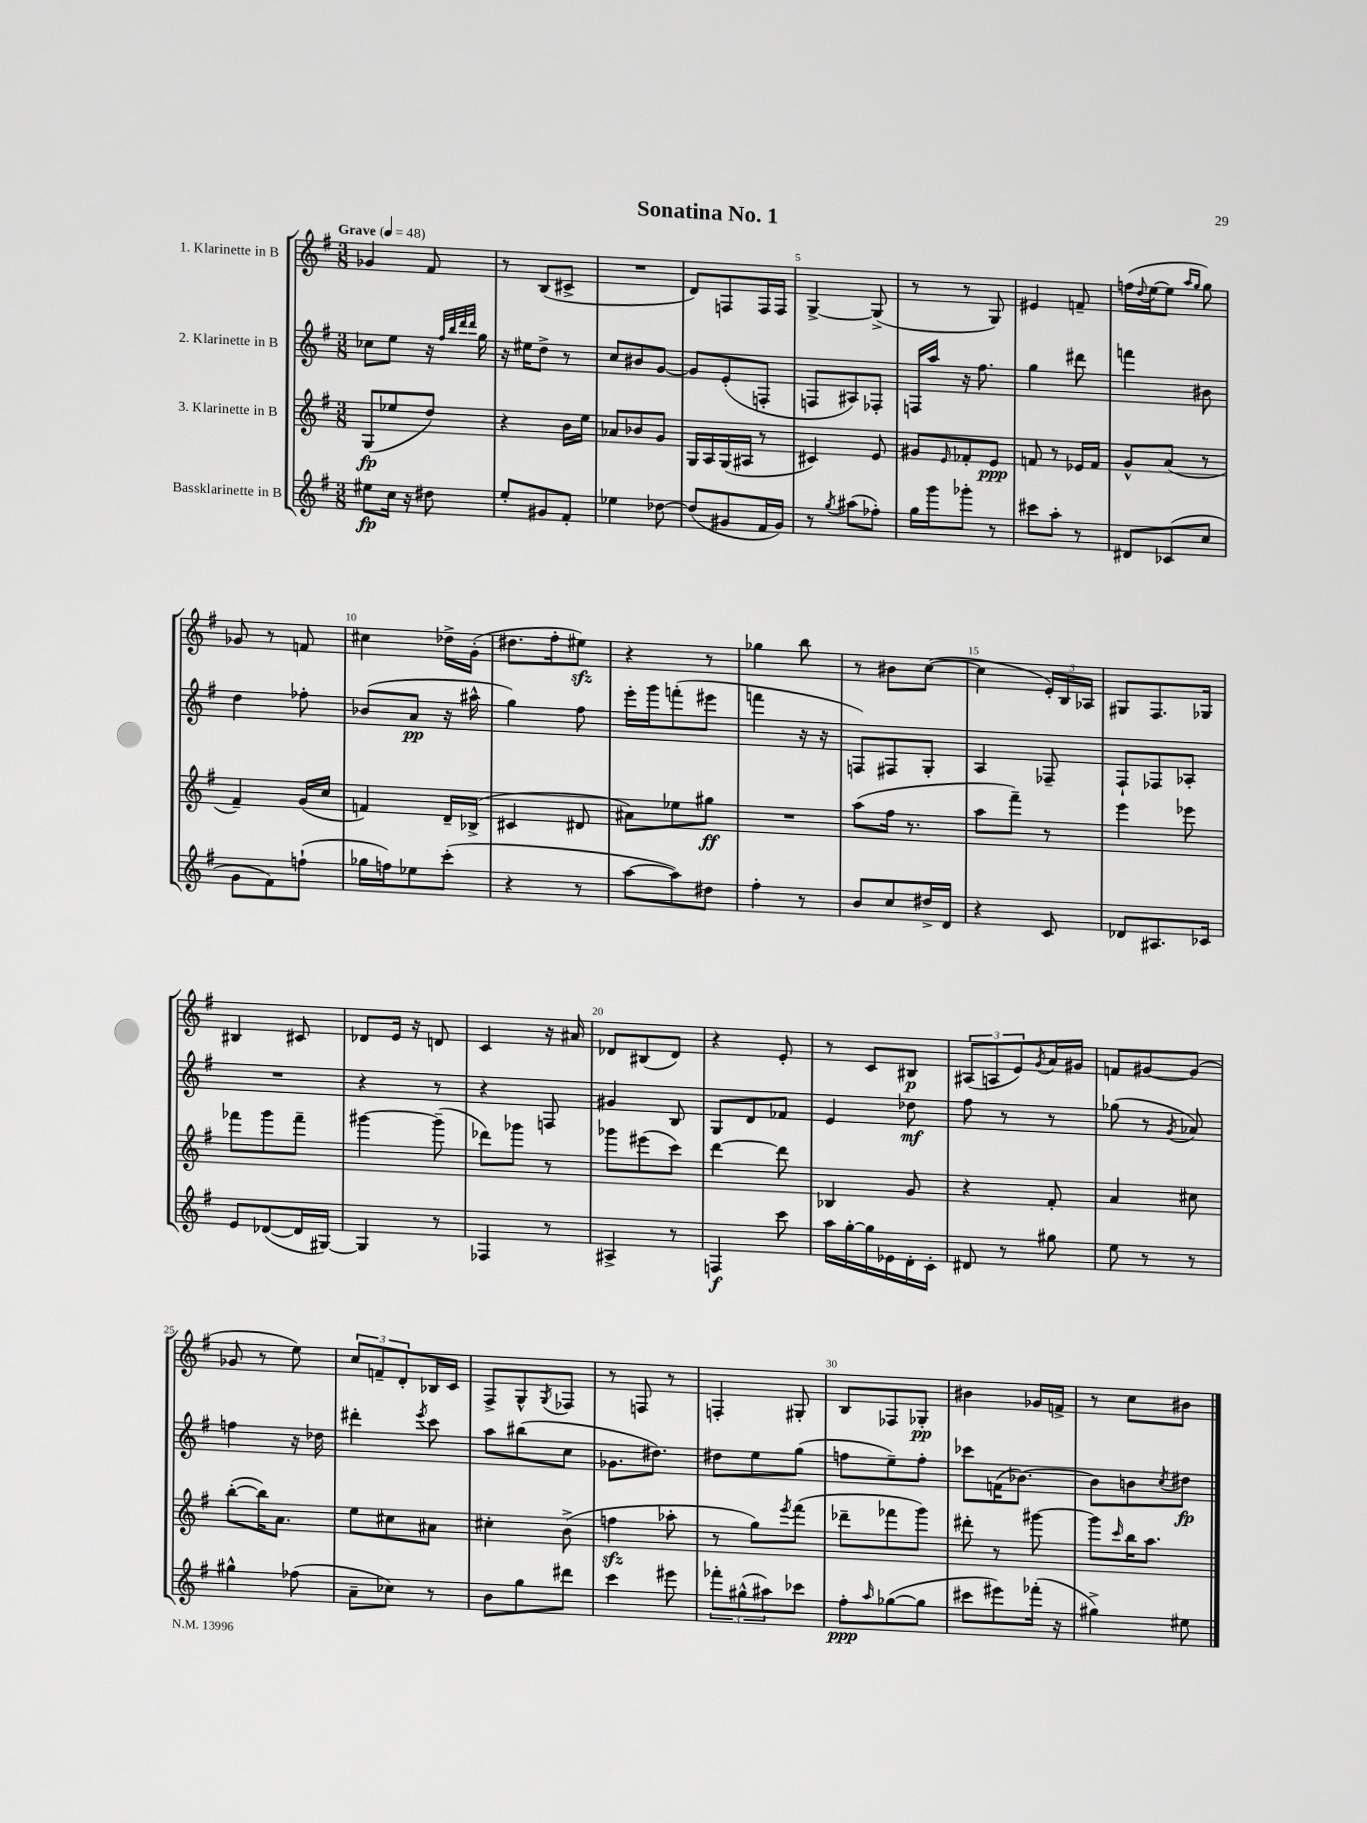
\header { title = "Sonatina No. 1" }
<<
\new StaffGroup <<
\new Staff = "s0" \with { instrumentName = "1. Klarinette in B" } {
    \clef treble \key g \major \numericTimeSignature \time 3/8 \tempo "Grave" 4 = 48
    ges'4 fis'8 |
    r8 b8( cis'8-> |
    R4. |
    d'8) f8 f16 f16 |
    g4~-> g8->( |
    r8 r8 g8) |
    eis'4 f'8-- |
    f''16( \appoggiatura { d''8 } e''16~ e''8 \grace { a''16 g''16 } g''8) |
    ges'8 r8 f'8 |
    cis''4 des''16-> g'16-.( |
    dis''8. fis''16-. eis''8\sfz) |
    r4 r8 |
    ges''4 b''8 |
    r8 bis'8 c''8~( |
    c''4 \tuplet 3/2 { e'16-.) b16 aes16 } |
    gis8 fis8. ges16 |
    bis4 cis'8 |
    des'8 e'16 r16 d'8 |
    c'4 r16 ais'16 |
    des'8 bis8( des'8) |
    r4 e'8-. |
    r8 c'8 bis8\p |
    \tuplet 3/2 { ais8( a8 e'8) } \acciaccatura { g'8 } a'16 gis'16 |
    f'8 gis'8~ gis'8( |
    ges'8 r8 e''8) |
    \tuplet 3/2 { c''8 f'8-- d'8-. } bes16 c'16 |
    fis8-> g8-^ \acciaccatura { g8 } fes8 |
    r8 f8 r8 |
    f4-. gis8-. |
    b8 fes8 ges8-.\pp |
    bis'4 ges'16 f'16-> |
    r8 c''8 bis'8 \bar "|." |
}
\new Staff = "s1" \with { instrumentName = "2. Klarinette in B" } {
    \clef treble \key g \major \numericTimeSignature \time 3/8
    ces''8 e''8 r16 \grace { fis''32 b''32 d'''32 d'''32 } g''16 |
    r16 eis''16 d''8-> r8 |
    c''8 bis'8 g'8~ |
    g'8 e'8-.( f8-. |
    f8 ais8) fes8-. |
    f16 a''16 r16 fis''8. |
    g''4 dis'''8 |
    f'''4 bis'8 |
    d''4 fes''8-. |
    bes'8( a'8\pp r16 ais''16-^ |
    g''4) fis''8 |
    e'''16-. g'''16 f'''8-.( eis'''8 |
    f'''4 r16 r16 |
    f8) fis8 g8-. |
    a4 fes8-- |
    fis8-! fes8 aes8-. |
    R4. |
    r4 r8 |
    r4 f8 |
    gis'4 b8 |
    g8 d'8 fes'8 |
    e'4 des''8\mf |
    fis''8 r8 r8 |
    ges''8( r8 \acciaccatura { g'8 } aes'8) |
    f''4 r16 des''16 |
    dis'''4-. \acciaccatura { e'''8 } c'''8 |
    a''8 bis''8( c''8 |
    ges'8. dis''8.) |
    dis''8 e''8 g''8( |
    f''8 e''8--) f''8-. |
    ces'''8 f'16( bes'8.~) |
    bes'8 b'8 \acciaccatura { c''8 } dis''8\fp \bar "|." |
}
\new Staff = "s2" \with { instrumentName = "3. Klarinette in B" } {
    \clef treble \key g \major \numericTimeSignature \time 3/8
    g8\fp( ees''8 d''8) |
    r4 b'16 e''16 |
    aes'8 bes'8 g'8 |
    g16 a16 g16( ais16 r8 |
    cis'4) e'8 |
    gis'8 \grace { e'16 } fes'8-. e'8\ppp |
    f'8 r8 ees'16 f'16 |
    g'8-^ a'8( r8 |
    fis'4--) g'16( c''16 |
    f'4) d'16-- bes16->( |
    cis'4 dis'8 |
    ais'8) ees''8 gis''8\ff |
    R4. |
    a''8( fis''16 r8. |
    a''8 fis'''8--) r8 |
    e'''4 ees'''8 |
    fes'''8 g'''8 fes'''8-- |
    gis'''4~ gis'''8--( |
    des'''8) ges'''8 r8 |
    ges'''8 eis'''8( c'''8) |
    d'''4~ d'''8 |
    bes4 g'8 |
    r4 fis'8-. |
    a'4 cis''8 |
    b''8~-.( b''16) a'8. |
    e''8 cis''8 ais'8 |
    cis''4-. b'8->( |
    f''4\sfz aes''8-. |
    r8 g''8) \acciaccatura { e'''8 } fis'''8( |
    des'''8-- fes'''8 g'''8) |
    dis'''8-. r8 gis'''8~ |
    gis'''8 \grace { c'''16 } b''16 a''8. \bar "|." |
}
\new Staff = "s3" \with { instrumentName = "Bassklarinette in B" } {
    \clef treble \key g \major \numericTimeSignature \time 3/8
    eis''8\fp c''16 r16 dis''8 |
    e''8-. gis'8 fis'8-. |
    ees''4 des''8~ |
    des''8( gis'8 fis'16 gis'16) |
    r8 \acciaccatura { g''8 } ais''8( fes''8-.) |
    g''16 g'''16 ges'''8-. r8 |
    cis'''8 a''8-. r8 |
    dis'8 ces'8( c''8 |
    g'8 fis'8) f''8-!( |
    ges''16 f''16) ees''8 c'''8-.( |
    r4 r8 |
    a''8~ a''8) dis''8 |
    fis''4-. r8 |
    b'8 c''8 dis''16-> d'16 |
    r4 c'8 |
    des'8 ais8. ces'16 |
    e'8 des'8~( des'16 gis16~) |
    gis4 r8 |
    fes4 r8 |
    ais4-> r8 |
    f4\f c'''8 |
    a''16 g''16~-. g''16 ees'16 d'16-. c'16-. |
    dis'8 r8 gis''8 |
    e''8 r8 r8 |
    gis''4-^ fes''8( |
    a'8-- ces''8) r8 |
    b'8 g''8 dis'''8 |
    c'''4 eis'''8 |
    \tuplet 3/2 { fes'''8-. gis''8-^( ais''8) } ces'''8 |
    fis''8-.\ppp \grace { a''16 } ges''8~( ges''8 |
    cis'''8 eis'''8) fes'''16-.( r16 |
    gis''4->) eis''8 \bar "|." |
}
>>
>>
\layout { \context { \Score \override BarNumber.break-visibility = ##(#f #t #t) barNumberVisibility = #(every-nth-bar-number-visible 5) } }
